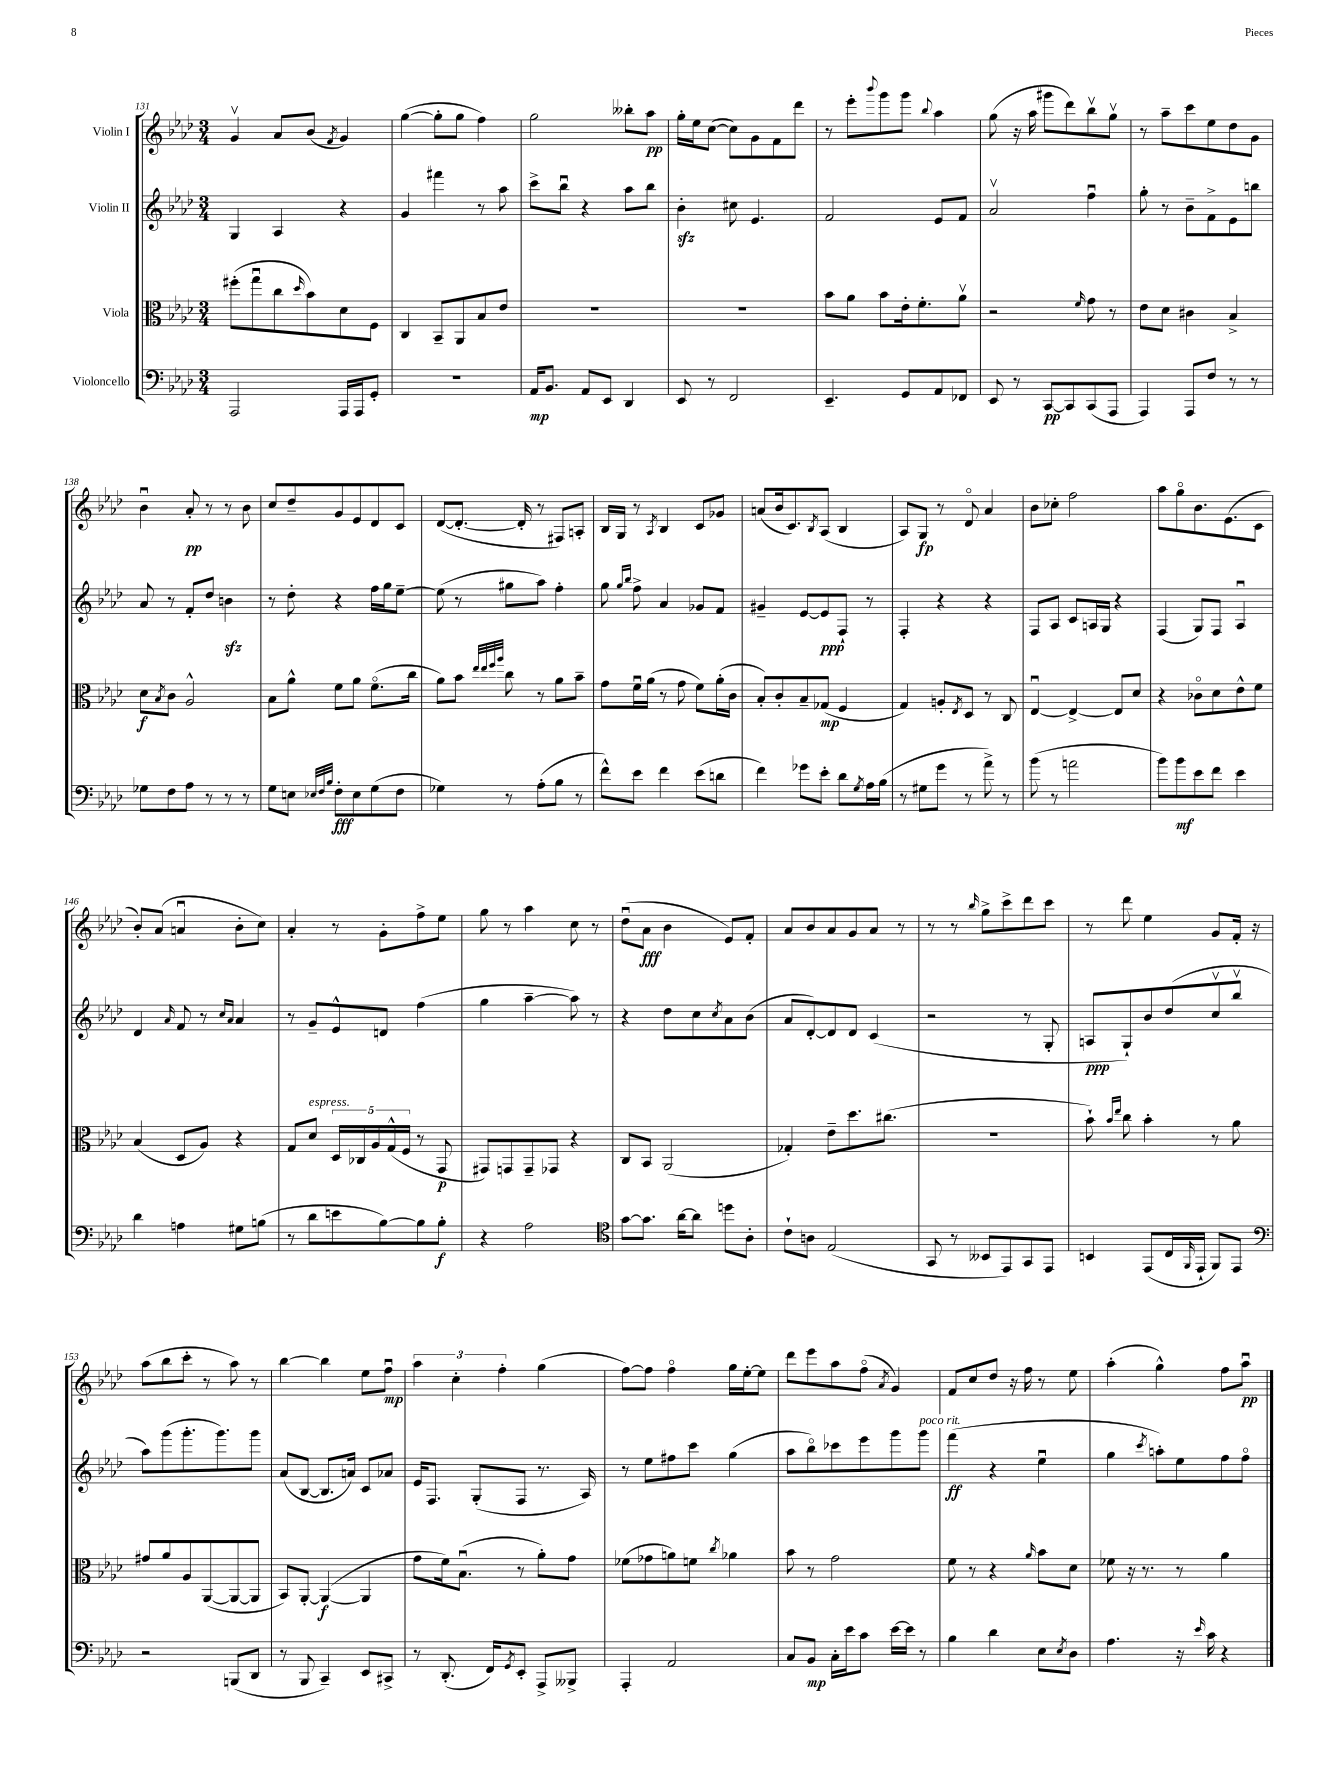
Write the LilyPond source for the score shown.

<<
\new StaffGroup <<
\new Staff = "s0" \with { instrumentName = "Violin I" } {
    \clef treble \key aes \major \numericTimeSignature \time 3/4
    g'4\upbow aes'8 bes'8( \acciaccatura { f'8 } g'4) |
    g''4~( g''8-. g''8 f''4) |
    g''2 beses''8-. aes''8\pp |
    g''16-. ees''16 c''8~( c''8) g'8 f'8 des'''8 |
    r8 ees'''8-. \appoggiatura { bes'''8 } g'''8 g'''8 \appoggiatura { bes''8 } aes''4 |
    g''8( r16 aes''16 gis'''8 des'''8) bes''8\upbow g''8\upbow |
    r8 aes''8-- c'''8 ees''8 des''8 g'8 |
    bes'4\downbow aes'8-.\pp r8 r8 bes'8 |
    c''8 des''8-- g'8 ees'8 des'8 c'8 |
    des'8~( des'8.~-. des'16-. r8 fis8) a8-. |
    bes16 g16 r8 \acciaccatura { aes8 } bes4 c'8 ges'8 |
    a'8( bes'16 c'8.) \acciaccatura { bes8 } aes8( bes4 |
    aes8) g8\fp r8 des'8\flageolet aes'4 |
    bes'8 ces''8-. f''2 |
    aes''8 g''8\flageolet bes'8. ees'8.( c'8 |
    bes'8-.) aes'8( a'4\downbow bes'8-. c''8) |
    aes'4-. r8 g'8-. f''8-> ees''8 |
    g''8 r8 aes''4 c''8 r8 |
    des''8\downbow( aes'8\fff bes'4 ees'8) f'8-. |
    aes'8 bes'8 aes'8 g'8 aes'8 r8 |
    r8 r8 \grace { bes''16 } g''8-> c'''8-> des'''8 c'''8 |
    r8 des'''8 ees''4 g'8 f'16-. r16 |
    aes''8( bes''8 c'''8-. r8 aes''8) r8 |
    bes''4~ bes''4 ees''8 f''8\downbow\mp |
    \tuplet 3/2 { aes''4 c''4-. f''4-. } g''4( |
    f''8~) f''8 f''4\flageolet g''16 ees''16~-. ees''8 |
    des'''8 ees'''8 aes''8 f''8\flageolet( \acciaccatura { aes'8 } g'4) |
    f'8 c''8 des''8 r16 f''16 r8 ees''8 |
    aes''4-.( g''4-^) f''8 aes''8\downbow\pp \bar "|." |
}
\new Staff = "s1" \with { instrumentName = "Violin II" } {
    \clef treble \key aes \major \numericTimeSignature \time 3/4
    g4 aes4 r4 |
    g'4 fis'''4 r8 aes''8 |
    c'''8-> bes''8\downbow r4 aes''8 bes''8 |
    bes'4-.\sfz cis''8 ees'4. |
    f'2 ees'8 f'8 |
    aes'2\upbow f''4\downbow |
    g''8-. r8 bes'8-- f'8-> ees'8 b''8 |
    aes'8 r8 f'8-. des''8 b'4\sfz |
    r8 des''8-. r4 f''16 g''16 ees''8~-- |
    ees''8( r8 gis''8 aes''8) f''4-. |
    g''8 \grace { g''16 bes''16 } f''8-> aes'4 ges'8 f'8 |
    gis'4-- ees'8~ ees'8\ppp f8-! r8 |
    f4-. r4 r4 |
    f8 aes8 c'8 a16 g16 r4 |
    f4( g8) f8 aes4\downbow |
    des'4 \grace { aes'16 } f'8 r8 \grace { c''16 aes'16 } aes'4 |
    r8 g'8-- ees'8-^ d'8 f''4( |
    g''4 aes''4~-- aes''8) r8 |
    r4 des''8 c''8 \acciaccatura { c''8 } aes'8 bes'8( |
    aes'8 des'8~-.) des'8 des'8 c'4( |
    r2 r8 g8-. |
    a8\ppp g8-!) bes'8 des''8( c''8\upbow bes''8\upbow |
    aes''8) g'''8( g'''8.-. g'''8.) g'''8 |
    aes'8( bes8~ bes8. a'16) c'8 aes'8 |
    ees'16 f8. g8-.( f8 r8. aes16) |
    r8 ees''8 fis''8 c'''8 g''4( |
    aes''8 bes''8\flageolet) ces'''8 ees'''8 g'''8 g'''8^\markup { \italic "poco rit." } |
    f'''4\ff( r4 ees''4\downbow |
    g''4 \acciaccatura { c'''8 } a''8-.) ees''8 f''8 f''8\flageolet \bar "|." |
}
\new Staff = "s2" \with { instrumentName = "Viola" } {
    \clef alto \key aes \major \numericTimeSignature \time 3/4
    fis''8-.( g''8\downbow c''8 \grace { des''16 } bes'8) des'8 f8 |
    c4 bes,8-- aes,8 bes8 ees'8 |
    R2. |
    R2. |
    bes'8 aes'8 bes'8 ees'16-. f'8.-. aes'8\upbow |
    r2 \grace { f'16 } g'8 r8 |
    ees'8 des'8 cis'4 bes4-> |
    des'8\f \acciaccatura { bes8 } c'8 aes2-^ |
    bes8 aes'8-^ f'8 aes'8 f'8.\flageolet( c''16 |
    aes'8) bes'8 \grace { ees''32 ees''32 f''32 aes''32 } c''8 r8 aes'8 bes'8-- |
    g'8 f'16\downbow aes'16( r8 g'8 f'8) aes'16-.( c'16 |
    bes8-.) c'8-. bes8-- ges8\mp( f4 |
    g4) a8-. \acciaccatura { ees8 } des8 r8 c8 |
    ees4~\downbow ees4~-> ees8 des'8 |
    r4 ces'8\flageolet des'8 ees'8-^ f'8 |
    bes4( des8 aes8) r4 |
    g8 des'8^\markup { \italic "espress." } \tuplet 5/4 { des16 ces16 aes16 g16-^( f16 } r8 g,8\p |
    gis,8) g,8 g,8-- ges,8 r4 |
    c8 bes,8 aes,2( |
    ges4-.) ees'8-- des''8. cis''8.( |
    R2. |
    bes'8-!) \grace { bes'16 ees''16 } c''8 bes'4-. r8 aes'8 |
    gis'8 aes'8 aes8 aes,8~( aes,8~ aes,8 |
    bes,8) aes,8~-. aes,4~\f( aes,4 |
    g'8 f'16) bes8.\downbow( r8 aes'8-.) g'8 |
    fes'8( ges'8 a'8) f'8 \acciaccatura { c''8 } aes'4 |
    bes'8 r8 g'2 |
    f'8 r8 r4 \grace { aes'16 } bes'8 des'8 |
    fes'8 r16 r8. r8 aes'4 \bar "|." |
}
\new Staff = "s3" \with { instrumentName = "Violoncello" } {
    \clef bass \key aes \major \numericTimeSignature \time 3/4
    aes,,2 aes,,16 aes,,16 g,8-. |
    R2. |
    aes,16\mp bes,8. aes,8 ees,8 des,4 |
    ees,8 r8 f,2 |
    ees,4.-- g,8 aes,8 fes,8 |
    ees,8 r8 c,8~\pp c,8 c,8( aes,,8 |
    aes,,4) aes,,8 f8 r8 r8 |
    ges8 f8 aes8 r8 r8 r8 |
    g8 e8 \grace { ees32 f32 bes32 } f8-.\fff ees8 g8( f8 |
    ges4) r8 aes8-.( bes8 r8 |
    f'8-^) ees'8 f'4 ees'8( d'8 |
    f'4) ges'8 ees'8-. des'8 \acciaccatura { g8 } aes16 bes16( |
    r8 gis8 g'8 r8 aes'8->) r8 |
    bes'8( r8 a'2 |
    bes'8) bes'8\mf ees'8 f'8 ees'4 |
    des'4 a4 gis8 b8( |
    r8 des'8 e'8 bes8~) bes8 bes8-.\f |
    r4 aes2 |
    \clef tenor g'8~ g'8. aes'16~ aes'8 d''8 aes8-. |
    c'8-! a8 ees2( |
    g,8 r8 beses,8 ees,8) g,8 ees,8 |
    b,4 ees,8( c16 \grace { f,16 } ees,16-! f,8) ees,8 |
    \clef bass r2 b,,8( des,8 |
    r8 bes,,8 c,4--) ees,8 cis,8-> |
    r8 des,8.-.( f,16) \acciaccatura { g,8 } ees,8-. aes,,8-> beses,,8-> |
    aes,,4-. aes,2 |
    c8 bes,8\mp c16-. ees'16 c'8 ees'16~ ees'16 r8 |
    bes4 des'4 ees8 \acciaccatura { ees8 } des8 |
    aes4. r16 \grace { ees'16 } c'16 r4 \bar "|." |
}
>>
>>
\layout { \context { \Score currentBarNumber = #131 } }
